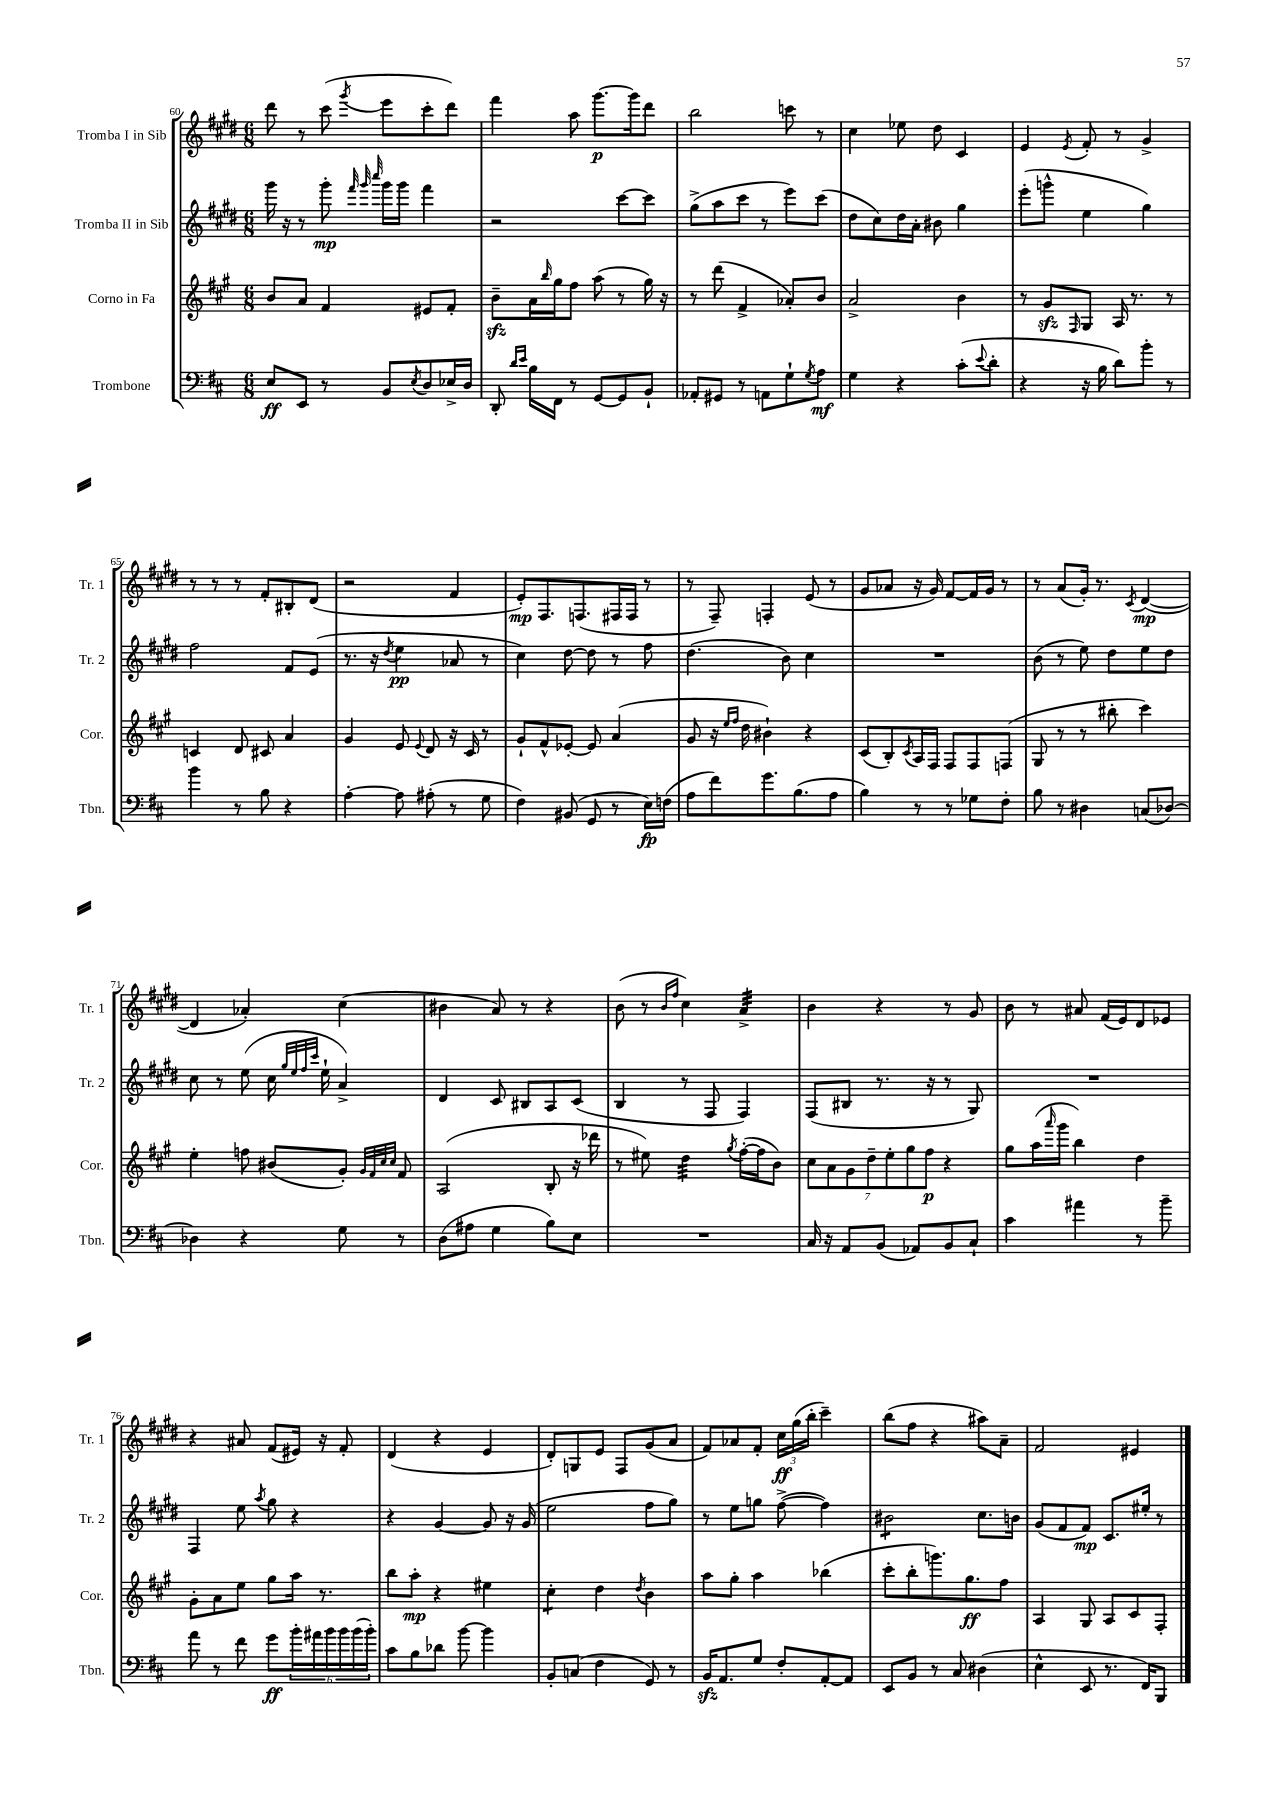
<<
\new StaffGroup <<
\new Staff = "s0" \with { instrumentName = "Tromba I in Sib" shortInstrumentName = "Tr. 1" } {
    \clef treble \key e \major \numericTimeSignature \time 6/8
    dis'''8 r8 cis'''8( \acciaccatura { gis'''8 } e'''8 cis'''8-. dis'''8) |
    fis'''4 a''8 gis'''8.~\p gis'''16 dis'''8 |
    b''2 c'''8 r8 |
    cis''4 ees''8 dis''8 cis'4 |
    e'4 \acciaccatura { e'8 } fis'8-. r8 gis'4-> |
    r8 r8 r8 fis'8-. bis8-. dis'8( |
    r2 fis'4 |
    e'8-.\mp) fis8. f8.( fis16 fis16 r8 |
    r8 fis8--) f4-. e'8( r8 |
    gis'8 aes'8 r16 gis'16) fis'8~ fis'16 gis'16 r8 |
    r8 a'8( gis'16-.) r8. \acciaccatura { cis'8 } dis'4~\mp( |
    dis'4 aes'4-.) cis''4( |
    bis'4 a'8) r8 r4 |
    b'8( r8 \grace { b'16 fis''16 } cis''4) a'4:32-> |
    b'4 r4 r8 gis'8 |
    b'8 r8 ais'8 fis'16( e'16) dis'8 ees'8 |
    r4 ais'8 fis'8( eis'16) r16 fis'8-. |
    dis'4( r4 e'4 |
    dis'8-.) g8 e'8 fis8 gis'8( a'8 |
    fis'8) aes'8 fis'8-. \tuplet 3/2 { cis''16\ff gis''16( b''16-. } cis'''4--) |
    b''8( fis''8 r4 ais''8) a'8-- |
    fis'2 eis'4 \bar "|." |
}
\new Staff = "s1" \with { instrumentName = "Tromba II in Sib" shortInstrumentName = "Tr. 2" } {
    \clef treble \key e \major \numericTimeSignature \time 6/8
    gis'''16 r16 r8 gis'''8-.\mp \grace { fis'''32 gis'''32 cis''''32 } gis'''16 gis'''16 fis'''4 |
    r2 cis'''8~ cis'''8 |
    gis''8->( a''8 cis'''8 r8 e'''8) cis'''8( |
    dis''8 cis''8) dis''16 a'16-. bis'8 gis''4 |
    e'''8-.( g'''8-^ e''4 gis''4) |
    fis''2 fis'8 e'8( |
    r8. r16 \acciaccatura { dis''8 } e''4\pp aes'8 r8 |
    cis''4) dis''8~ dis''8 r8 fis''8 |
    dis''4.( b'8) cis''4 |
    R2. |
    b'8( r8 e''8) dis''8 e''8 dis''8 |
    cis''8 r8 e''8( cis''16 \grace { gis''32 e''32 fis''32 cis'''32 } e''16-! a'4->) |
    dis'4 cis'8 bis8 a8 cis'8( |
    b4 r8 fis8 fis4) |
    fis8( bis8 r8. r16 r8 gis8) |
    R2. |
    fis4 e''8 \acciaccatura { a''8 } gis''8 r4 |
    r4 gis'4~ gis'8 r16 gis'16( |
    e''2 fis''8 gis''8) |
    r8 e''8 g''8 fis''8~->( fis''4) |
    bis'2:8 cis''8. b'16 |
    gis'8( fis'8 fis'8\mp) cis'8. eis''16-. r8 \bar "|." |
}
\new Staff = "s2" \with { instrumentName = "Corno in Fa" shortInstrumentName = "Cor." } {
    \clef treble \key a \major \numericTimeSignature \time 6/8
    b'8 a'8 fis'4 eis'8 fis'8-. |
    b'8--\sfz a'16 \grace { b''16 } gis''16 fis''8 a''8( r8 gis''16) r16 |
    r8 d'''8( fis'4-> aes'8-.) b'8 |
    a'2-> b'4 |
    r8 gis'8\sfz \grace { fis16 } gis8 a16 r8. r8 |
    c'4 d'8 cis'8 a'4 |
    gis'4 e'8 \appoggiatura { e'8 } d'8 r16 cis'16 r8 |
    gis'8-! fis'8-^ ees'8~-. ees'8 a'4( |
    gis'8 r16 \grace { e''16 fis''16 } d''16 bis'4-!) r4 |
    cis'8( b8-.) \acciaccatura { cis'8 } a16 fis16 fis8 fis8 f8( |
    gis8 r8 r8 bis''8-. cis'''4) |
    e''4-. f''8 bis'8( gis'8-.) \grace { gis'32 fis'32 cis''32 cis''32 } fis'8 |
    a2( b8-. r16 des'''16 |
    r8 eis''8) d''4:32 \acciaccatura { gis''8 } fis''16~-.( fis''16 b'8) |
    \tuplet 7/4 { cis''8 a'8 gis'8 d''8-- e''8-. gis''8 fis''8\p } r4 |
    gis''8 a''16( \grace { a'''16 } gis'''16 b''4) d''4 |
    gis'8-. a'8 e''8 gis''8 a''16 r8. |
    b''8 a''8-.\mp r4 eis''4 |
    cis''4:8-. d''4 \acciaccatura { d''8 } b'4 |
    a''8 gis''8-. a''4 bes''4( |
    cis'''8-. b''8-. g'''8.) gis''8.\ff fis''8 |
    a4 gis8 a8 cis'8 fis8-. \bar "|." |
}
\new Staff = "s3" \with { instrumentName = "Trombone" shortInstrumentName = "Tbn." } {
    \clef bass \key d \major \numericTimeSignature \time 6/8
    e8\ff e,8 r8 b,8 \acciaccatura { e8 } d8 ees16-> d16 |
    d,8-. \grace { d'16 e'16 } b16 fis,16 r8 g,8~ g,8 b,8-! |
    aes,8-. gis,8 r8 a,8 g8-! \acciaccatura { g8 } a8\mf |
    g4 r4 cis'8-.( \appoggiatura { e'8 } d'8-. |
    r4 r16 b16 d'8) b'8-. r8 |
    b'4 r8 b8 r4 |
    a4~-. a8 ais8-.( r8 g8 |
    fis4) bis,8( g,8 r8 e16\fp) f16( |
    a8 fis'8) g'8. b8.( a8 |
    b4) r8 r8 ges8 fis8-. |
    b8 r8 dis4 c8( des8~) |
    des4 r4 g8 r8 |
    d8( ais8 g4 b8) e8 |
    R2. |
    cis16 r16 a,8 b,8( aes,8) b,8 cis8-! |
    cis'4 ais'4 r8 b'8-- |
    a'8 r8 fis'8 g'8\ff \tuplet 6/4 { b'16-. ais'16 b'16 b'16 b'16( b'16-.) } |
    cis'8 b8 des'8 b'8~ b'4 |
    b,8-. c8( fis4 g,8) r8 |
    b,16\sfz a,8. g8 fis8-. a,8~-. a,8 |
    e,8 b,8 r8 cis8 dis4( |
    e4-^ e,8 r8. fis,16) b,,8 \bar "|." |
}
>>
>>
\layout { \context { \Score currentBarNumber = #60 } }
